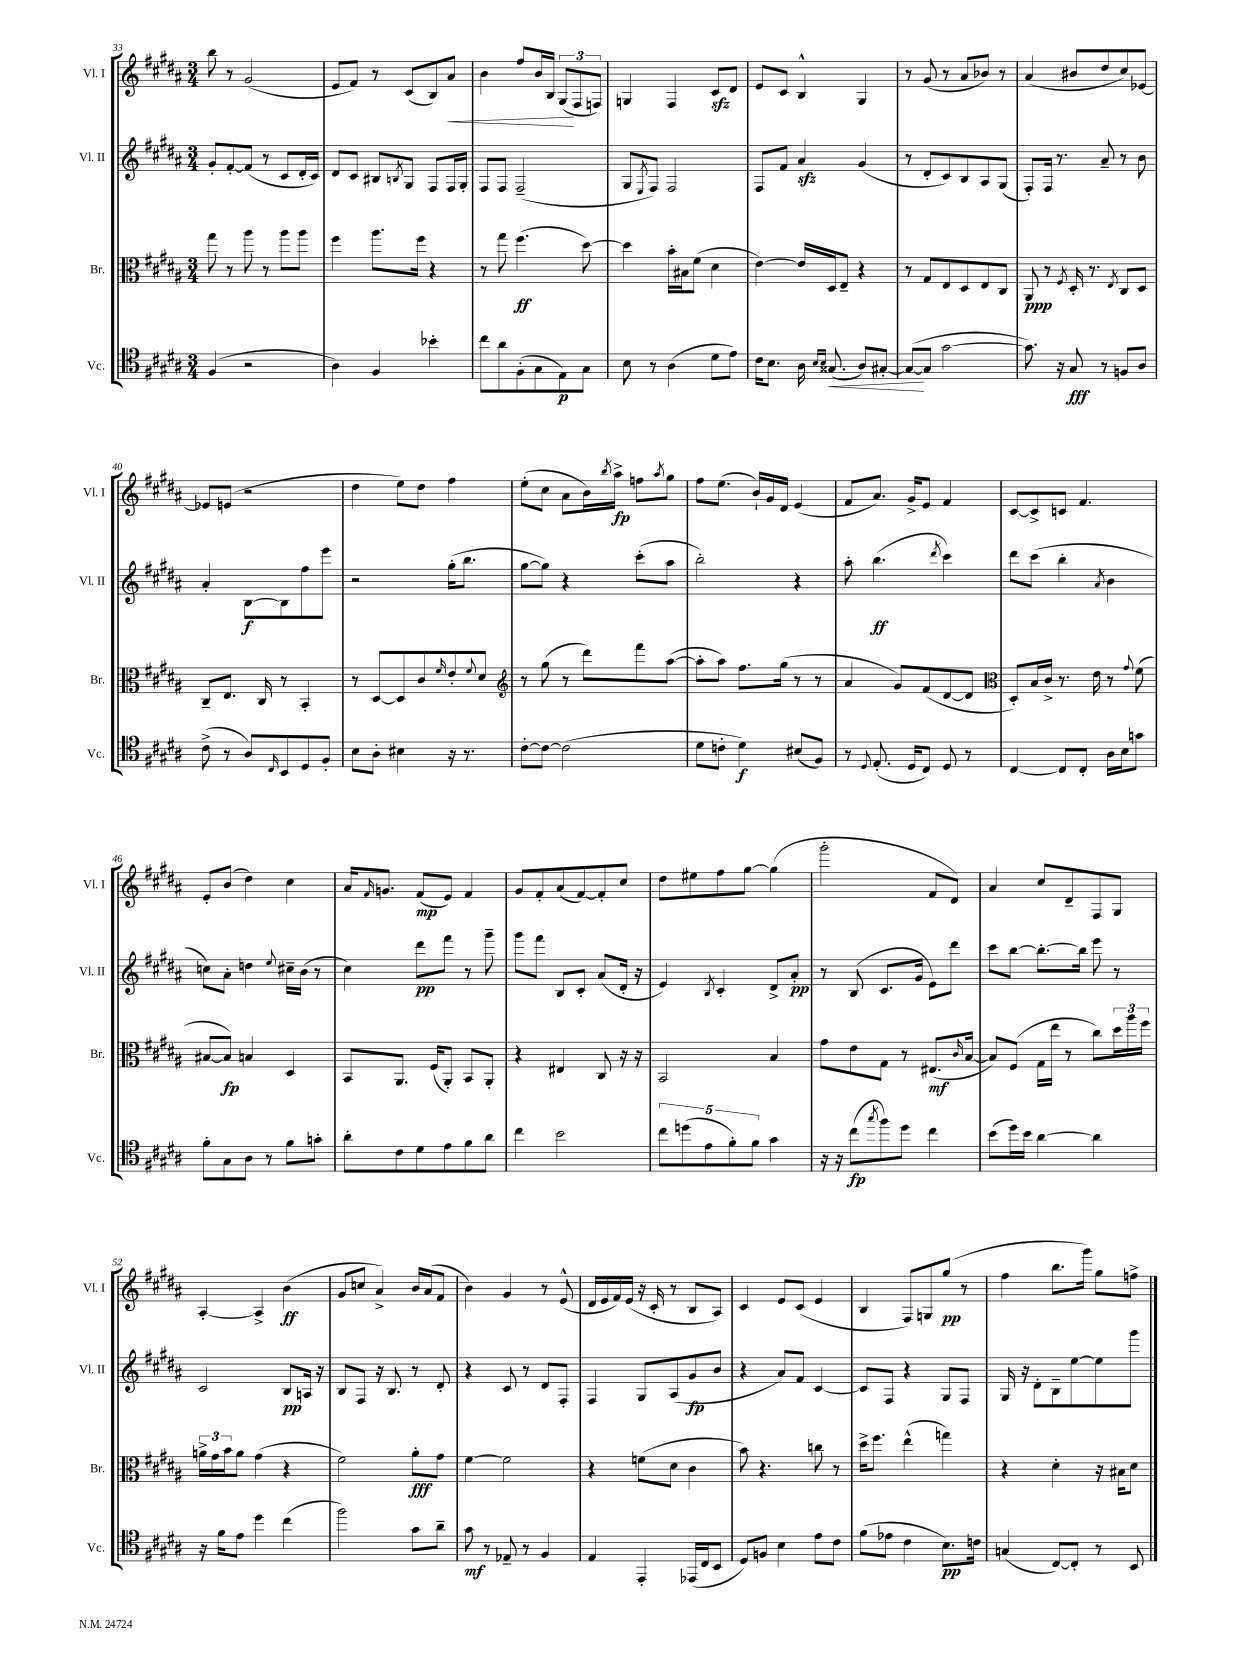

**kern	**kern	**kern	**kern
*staff4	*staff3	*staff2	*staff1
*clefC4	*clefC3	*clefG2	*clefG2
*k[f#c#g#d#a#]	*k[f#c#g#d#a#]	*k[f#c#g#d#a#]	*k[f#c#g#d#a#]
*M3/4	*M3/4	*M3/4	*M3/4
(4F#	8gg#	8g#'	8bb
.	8r	[8f#'	8r
2r	8aa#	(8f#]	(2g#
.	8r	8r	.
.	8aa#	8c#	.
.	8aa#	16d#'	.
.	.	16c#)	.
=	=	=	=
4A#)	4ff#	8d#	8e
.	.	8c#	8f#)
4F#	8.aa#	8B#	8r
.	.	8qB	.
.	.	8G#	(8c#
.	16ff#	.	.
4b-'	4r	8F#	8B)
.	.	16F#	8a#
.	.	16G#'	.
=	=	=	=
8cc#	8r	8F#	4b
8a#	8gg#	8F#	.
(8F#'	(4.ff#	(2F#~	8ff#
8G#	.	.	16b
.	.	.	16B
8E)	.	.	(12G#
.	.	.	12F#
8G#	[8dd#)	.	.
.	.	.	12F)
=	=	=	=
8B	4dd#]	8G#	4G
.	.	8qE	.
8r	.	8F#)	.
(4A#	16b'	2F#	4F#
.	16B#	.	.
.	(8f#	.	.
8d#	4d#	.	8c#
8e)	.	.	8d#
=	=	=	=
16c#	[4e)	8F#	8e
8.B	.	.	.
.	.	8f#	8c#
16A#	16e]	4a#	4B^^
16qqB	.	.	.
16qqB	.	.	.
(8.G##	16D#	.	.
.	8E~	.	.
8A#)	4r	(4g#	4G#
[8G#'	.	.	.
=	=	=	=
(8G#_	8r	8r	8r
8G#]	8G#	8d#'	(8g#
[2g#	8E	8c#)	8r
.	8D#	8B	8a#
.	8E	8A#	8b-)
.	8C#	(8G#	8r
=	=	=	=
8.g#])	8AA#	8F#')	(4a#
.	8r	16F#	.
16r	.	8.r	.
.	8qF#	.	.
8G#	16D#'	.	8b#
.	8.r	.	.
8r	.	8a#~	8dd#
.	8qE	.	.
8F	8C#	8r	8cc#)
8A#	8D#	8b	[8e-
=	=	=	=
(8c#^	8C#~	4a#'	8e-]
8r	8.E	.	(8e
8A#)	.	[8B	2r
.	16C#	.	.
16qqC#	.	.	.
8BB	8r	8B]	.
8D#	4BB'	8ff#	.
8F#'	.	8eee	.
=	=	=	=
8B	8r	2r	4dd#
8A#'	[8D#	.	.
4B#	8D#]	.	8ee)
.	8c#	.	8dd#
.	16qqf#	.	.
16r	8e'	(16gg#'	4ff#
8.r	.	8.bb	.
.	8qqf#	.	.
.	8d#	.	.
=	=	=	=
*	*clefG2	*	*
[8c#'	8r	[8gg#	(8ee'
8c#_	(8gg#	8gg#])	8cc#
(2c#]	8r	4r	8a#
.	8ddd#)	.	16b)
.	.	.	8qbb
.	.	.	16aa#^
.	8fff#	(8ccc#'	8ff
.	.	.	8qaa#
.	([8aa#	8aa#	8gg#
=	=	=	=
8d#	8aa#']	2bb')	8ff#
8c'	8aa#)	.	(8.ee
4d#)	8.ff#	.	.
.	.	.	16b`)
.	.	.	16g#
.	(16gg#	.	16d#
(8B#	8r	4r	(4e
8F#)	8r	.	.
=	=	=	=
8r	4a#	8aa#'	8f#
8qqD#	.	.	.
(8.E'	.	(4.bb	8.a#)
.	8g#)	.	.
16D#	.	.	16g#^
8C#)	(8f#	.	8e
.	.	8qddd#	.
8D#	[8d#	4ccc#)	4f#
8r	8d#]	.	.
=	=	=	=
*	*clefC3	*	*
[4C#	8D#')	8ddd#	[8c#
.	16B	(8ccc#	8c#^]
.	16c#^	.	.
8C#]	8.r	4bb'	8c
8C#'	.	.	4.f#
.	16e	.	.
.	.	8qa#	.
16A#	8r	4b	.
16B	.	.	.
.	8qqg#	.	.
8g	(8f#	.	.
=	=	=	=
8f#'	[8B#	8cc)	8e'
8G#	8B#])	8a#'	(8b
8A#	4B	4dd	4dd#)
8r	.	.	.
.	.	8qqee	.
8f#	4D#	16cc#~	4cc#
.	.	(16b	.
8g'	.	8r	.
=	=	=	=
8a#'	8BB	4cc#)	16a#
.	.	.	16qqf#
.	.	.	8.g
8c#	8.AA#	.	.
8d#	.	8ddd#	(8f#
.	(16F#	.	.
8e	8AA#')	8fff#	8e)
8f#	8BB	8r	4f#
8a#	8AA#'	8ggg#~	.
=	=	=	=
4cc#	4r	8ggg#	8g#
.	.	8fff#	8f#'
2b	4E#	8B	(8a#
.	.	8c#'	[8f#)
.	8C#	(8a#	8f#']
.	16r	16d#'	8cc#
.	16r	16r	.
=	=	=	=
10cc#	2BB	4e)	8dd#
(10dd	.	.	.
.	.	.	8ee#
10e	.	.	.
.	.	8qB	.
.	.	4c#'	8ff#
10f#')	.	.	.
.	.	.	[8gg#
10f#	.	.	.
4g#	4B	8d#^	(4gg#]
.	.	8a#'	.
=	=	=	=
16r	8g#	8r	2ggg#'
16r	.	.	.
(8cc#	8e	(8B	.
8qgg#	.	.	.
8ff#)	8G#	8.c#	.
8dd#	8r	.	.
.	.	16g#	.
4cc#	(8.E#	8e)	8f#
.	.	8ddd#	8d#)
.	16qqc#	.	.
.	[16B	.	.
=	=	=	=
(8b	8B])	8ccc#	4a#
16dd#)	(8F#	[8bb	.
16b	.	.	.
[4a#	16G#	8.bb'_	8cc#
.	16ee	.	.
.	8r	.	8d#~
.	.	16bb]	.
4a#]	8cc#)	8eee	8F#
.	24dd#	8r	8G#
.	24aa#	.	.
.	24ff#	.	.
=	=	=	=
16r	24a^	2c#	[4A#'
.	24g#	.	.
16f#	.	.	.
.	24b	.	.
8e	8a	.	.
4dd#	(4g#	.	4A#^]
(4cc#	4r	8B	(4b
.	.	16A	.
.	.	16r	.
=	=	=	=
2ff#)	2f#)	8B	8g#
.	.	8F#	8cc
.	.	16r	4a#^)
.	.	8.B	.
8g#	8a#'	8r	16b
.	.	.	(16a#
8a#~	8g#	8d#'	8f#
=	=	=	=
8g#	[4f#	4r	4b)
8r	.	.	.
8E-~	2f#]	8c#	4g#
8r	.	8r	.
4F#	.	8d#	8r
.	.	8F#'	(8e^^
=	=	=	=
4E	4r	4F#	16d#
.	.	.	16e
.	.	.	16f#)
.	.	.	(16e
4EE'	(8f	8G#	16r
.	.	.	16c#'
.	8d#	(8A#	8r
(16EE-	4c#	8g#	8B
16C#	.	.	.
8BB	.	8b	8A#)
=	=	=	=
8D#)	8b)	4r	4c#
8F	4.r	.	.
4B	.	8a#)	8e
.	.	8f#	(8c#
8e	8cc	[4c#	4e
8c#	8r	.	.
=	=	=	=
(8f#	16dd#^	8c#]	4B
.	8.ff#	.	.
8e-	.	8F#	.
4c#	(4ee^^	4r	8F#)
.	.	.	8G
8.B)	4gg)	8G#	(8gg#
.	.	8F#	8r
16c	.	.	.
=	=	=	=
(4G	4r	16G#	4ff#
.	.	16r	.
.	.	8d#'	.
[8C#)	4d#'	8B~	8.bb
8C#']	.	[8ee	.
.	.	.	16ggg#)
8r	16r	8ee]	8gg#
.	16B#	.	.
8BB	8d#	8ggg#	8ff^
==	==	==	==
*-	*-	*-	*-
